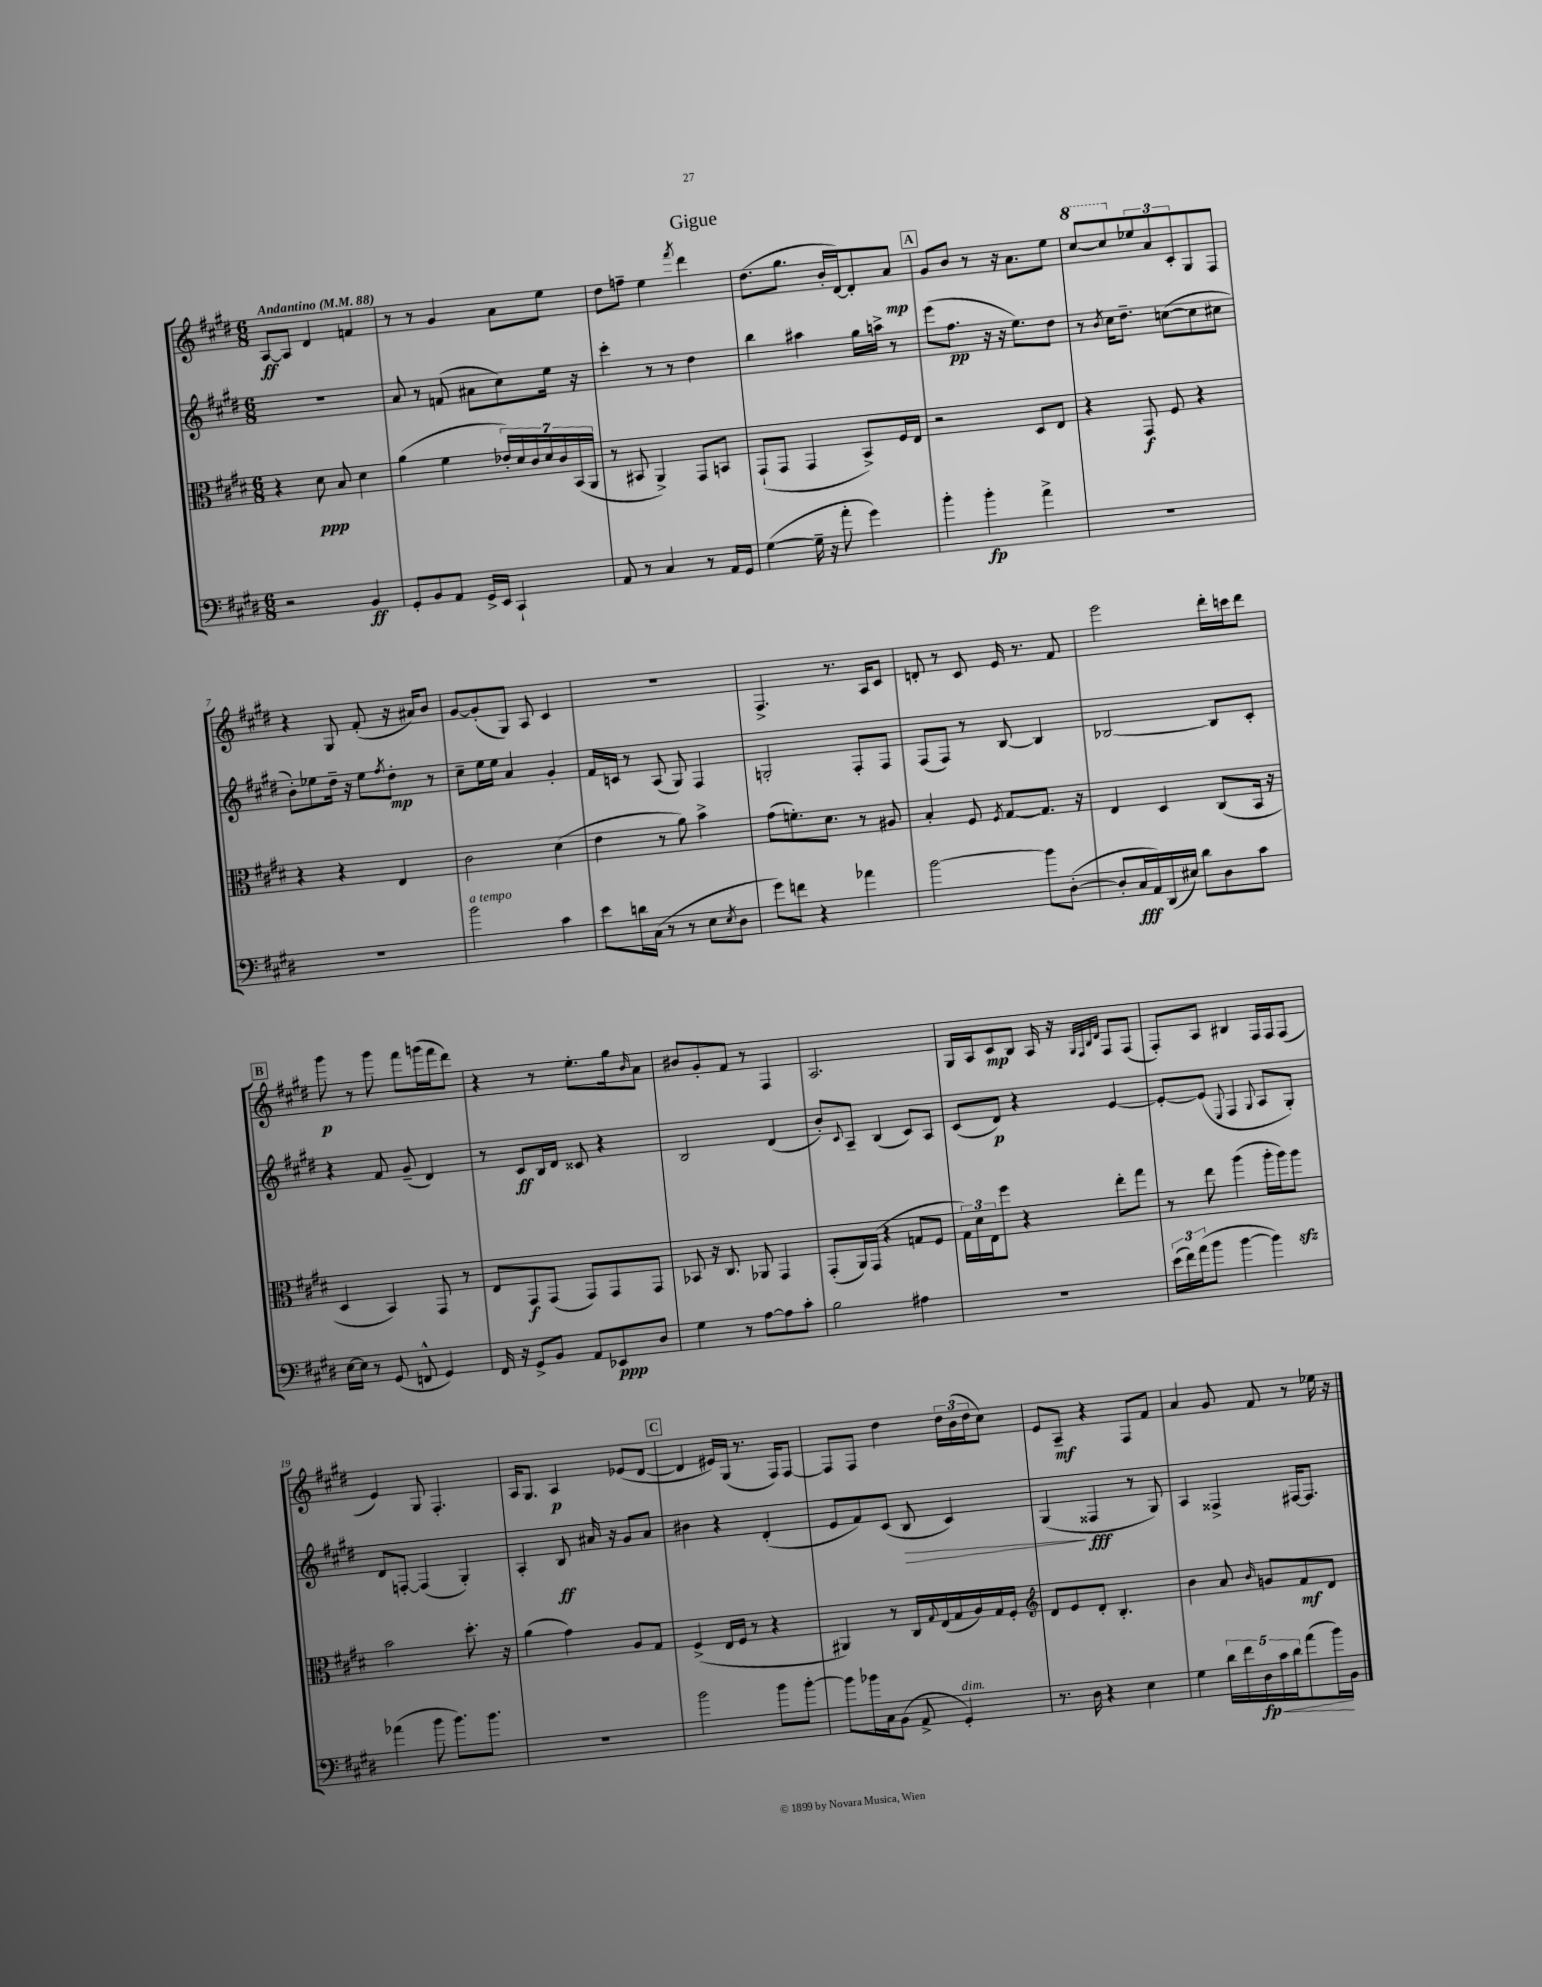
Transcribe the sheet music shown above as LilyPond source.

\header { title = "Gigue" }
<<
\new StaffGroup <<
\new Staff = "s0" {
    \clef treble \key e \major \numericTimeSignature \time 6/8 \tempo "Andantino" 4 = 88
    a8~\ff a8 dis'4 f'4 |
    r8 r8 gis'4 a'8 e''8 |
    dis''8 f''8-- e''4 \acciaccatura { fis'''8 } dis'''4 |
    dis''8.( gis''8. b'16-. dis'16~) dis'8-. a'8\mp |
    \mark \markup { \box "A" } gis'8 b'8 r8 r16 a'8. e''8 |
    \ottava #1 cis'''8~ cis'''8 \ottava #0 \tuplet 3/2 { ees''8 a'8 cis'8-. } gis8 fis8 |
    r4 gis8 fis'8-.( r16 ais'16) b'8 |
    gis'8~ gis'8-.( gis8) a8 cis'4 |
    R2. |
    fis4.-> r8. a16 cis'8 |
    d'8-. r8 cis'8 e'16 r8. fis'8 |
    e'''2 dis'''16-. c'''16 dis'''8 |
    \mark \markup { \box "B" } gis'''8\p r8 gis'''8 fis'''8 g'''16( fis'''16 dis'''8) |
    r4 r8 e''8.-. gis''16 \grace { b'16 } a'8 |
    bis'8 gis'8-. fis'8 r8 fis4 |
    a2. |
    gis16 a16 cis'8\mp b8 a16 r16 \grace { gis32 fis32 b32 dis'32 } fis8 fis8( |
    fis8-.) a8 bis4 fis16 fis16 fis8( |
    e'4) gis8 fis4.-. |
    a16 gis8. a4\p ees'8( dis'8~ |
    \mark \markup { \box "C" } dis'4 eis'16) gis16( r8. fis16) fis8~ |
    fis8 fis8 dis''4 \tuplet 3/2 { dis''16 b'16( dis''16 } cis''8) |
    e'8 a8--\mf r4 fis8 fis'8 |
    a'4 gis'8 fis'8 r8 ees''16 r16 \bar "|." |
}
\new Staff = "s1" {
    \clef treble \key e \major \numericTimeSignature \time 6/8
    R2. |
    a'8 r8 f'8( ais'8 cis''8) e''16 r16 |
    cis'''4-. r8 r8 dis''4 |
    b''4 ais''4 gis''16 a''16-> r8 |
    \mark \markup { \box "A" } e'''8( fis''8.\pp r16 r16 e''8.) dis''8 |
    r8 \acciaccatura { b'8 } cis''16 dis''8.-- c''8~( c''8 cis''8 |
    b'8-.) ees''8 dis''16-- r16 ees''8 \acciaccatura { fis''8 } dis''8-.\mp r8 |
    cis''8-- e''16 e''16 a'4 gis'4-. |
    fis'16 c'16 r8 a8( gis8) fis4 |
    g2-. fis8-. fis8 |
    fis8( fis8) r8 b8~ b4 |
    bes2~ bes8 cis'8-. |
    \mark \markup { \box "B" } r4 fis'8 gis'8--( dis'4) |
    r8 cis'8\ff b16 dis'16 cisis'8 r4 |
    b2 dis'4( |
    b'8-.) \appoggiatura { cis'8 } a8-- b4( cis'8) a8 |
    cis'8( dis'8\p) r4 e'4~ |
    e'8~-. e'8( \appoggiatura { e8 } fis4 \appoggiatura { gis8 } a8 gis8-.) |
    dis'8 f8~-. f4( gis4-.) |
    a4-. b8\ff ais'16 r16 gis'8 ais'8 |
    \mark \markup { \box "C" } bis'4 r4 dis'4-.( |
    e'8 fis'8) cis'8( b8\> cis'4) |
    gis4\!( fisis4\fff r8 gis8) |
    a4 fisis4-> fis16~ fis8. \bar "|." |
}
\new Staff = "s2" {
    \clef alto \key e \major \numericTimeSignature \time 6/8
    r4 dis'8\ppp b8 dis'4 |
    a'4( fis'4 \tuplet 7/4 { ees'16-.) dis'16 cis'16 dis'16 cis'16 b,16( a,16 } |
    r8 bis,8 a,4->) gis,8 b,8 |
    gis,8-!( gis,8 gis,4 b,8->) fis16 e16 |
    \mark \markup { \box "A" } r2 dis8 e8 |
    r4 gis,8\f fis8 r4 |
    r4 r4 e4 |
    cis'2 dis'4( |
    e'4 r8 a'8) b'4-> |
    gis'8( f'8.-.) dis'8. r8 ais8 |
    b4-. fis8 \acciaccatura { fis8 } gis8~ gis8. r16 |
    e4 dis4 cis8( b,16 r16 |
    \mark \markup { \box "B" } dis4 b,4) gis,8 r8 |
    e8 gis,8\f gis,8( gis,8) gis,8 gis,8 |
    bes,8 r16 cis8. aes,8 gis,4 |
    gis,8-.( a,16) gis,16( r4 g8 fis8 |
    \tuplet 3/2 { gis16) dis'16 e16 } fis''8 r4 e''8-. gis''8 |
    r8 e''8 a''4( a''16-. a''16) a''8\sfz |
    b'2 dis''8.-. r16 |
    a'4( gis'4) a8 gis8 |
    \mark \markup { \box "C" } fis4->( e16 fis16 r8 r4 |
    ais,4) r8 cis16 \appoggiatura { gis8 } e16( gis16 a16) gis16 fis16-. |
    \clef treble dis'8 e'8 dis'8-. b4.-. |
    b'4 a'8 \grace { b'16 } g'8 fis'8\mf dis'8 \bar "|." |
}
\new Staff = "s3" {
    \clef bass \key e \major \numericTimeSignature \time 6/8
    r2 b,4\ff |
    gis,8-. b,8 a,8 gis,16-> e,16 cis,4-! |
    a,8 r8 cis4 r8 a,16 gis,16 |
    gis4~( gis16-- r16 a'8-. gis'4) |
    \mark \markup { \box "A" } b'4-. b'4-.\fp a'4-> |
    R2. |
    R2. |
    b'2^\markup { \italic "a tempo" } cis'4 |
    e'8 d'16 cis16( r8 r8 e8 \acciaccatura { e8 } dis8 |
    gis'8) f'8 r4 aes'4 |
    b'2~ b'8 dis8~-.( |
    dis8-. cis16\fff a,16) dis,16( eis16) dis'8 dis8 cis'8 |
    \mark \markup { \box "B" } e16~ e16 r8 gis,8( f,8-^ gis,4) |
    fis,16 r16 gis,8-> b,8 a,8 ees,8\ppp dis8 |
    gis4 r8 a8~ a8 cis'8-. |
    b2 ais4 |
    R2. |
    \tuplet 3/2 { e'16( fis'16) a'16( } b'8 b'4~ b'4) |
    aes'4( b'8 b'8.) b'8. |
    R2. |
    \mark \markup { \box "C" } b'2 b'8 b'8~-. |
    b'8 bes'16 cis16 b,8( a,8-> gis,4-.^\markup { \italic "dim." }) |
    r8. dis16 r4 e4 |
    gis4 \tuplet 5/4 { dis'16 fis'16 dis16\fp\< cis'16 dis'16 } a'8( b'16\!) b,16 \bar "|." |
}
>>
>>
